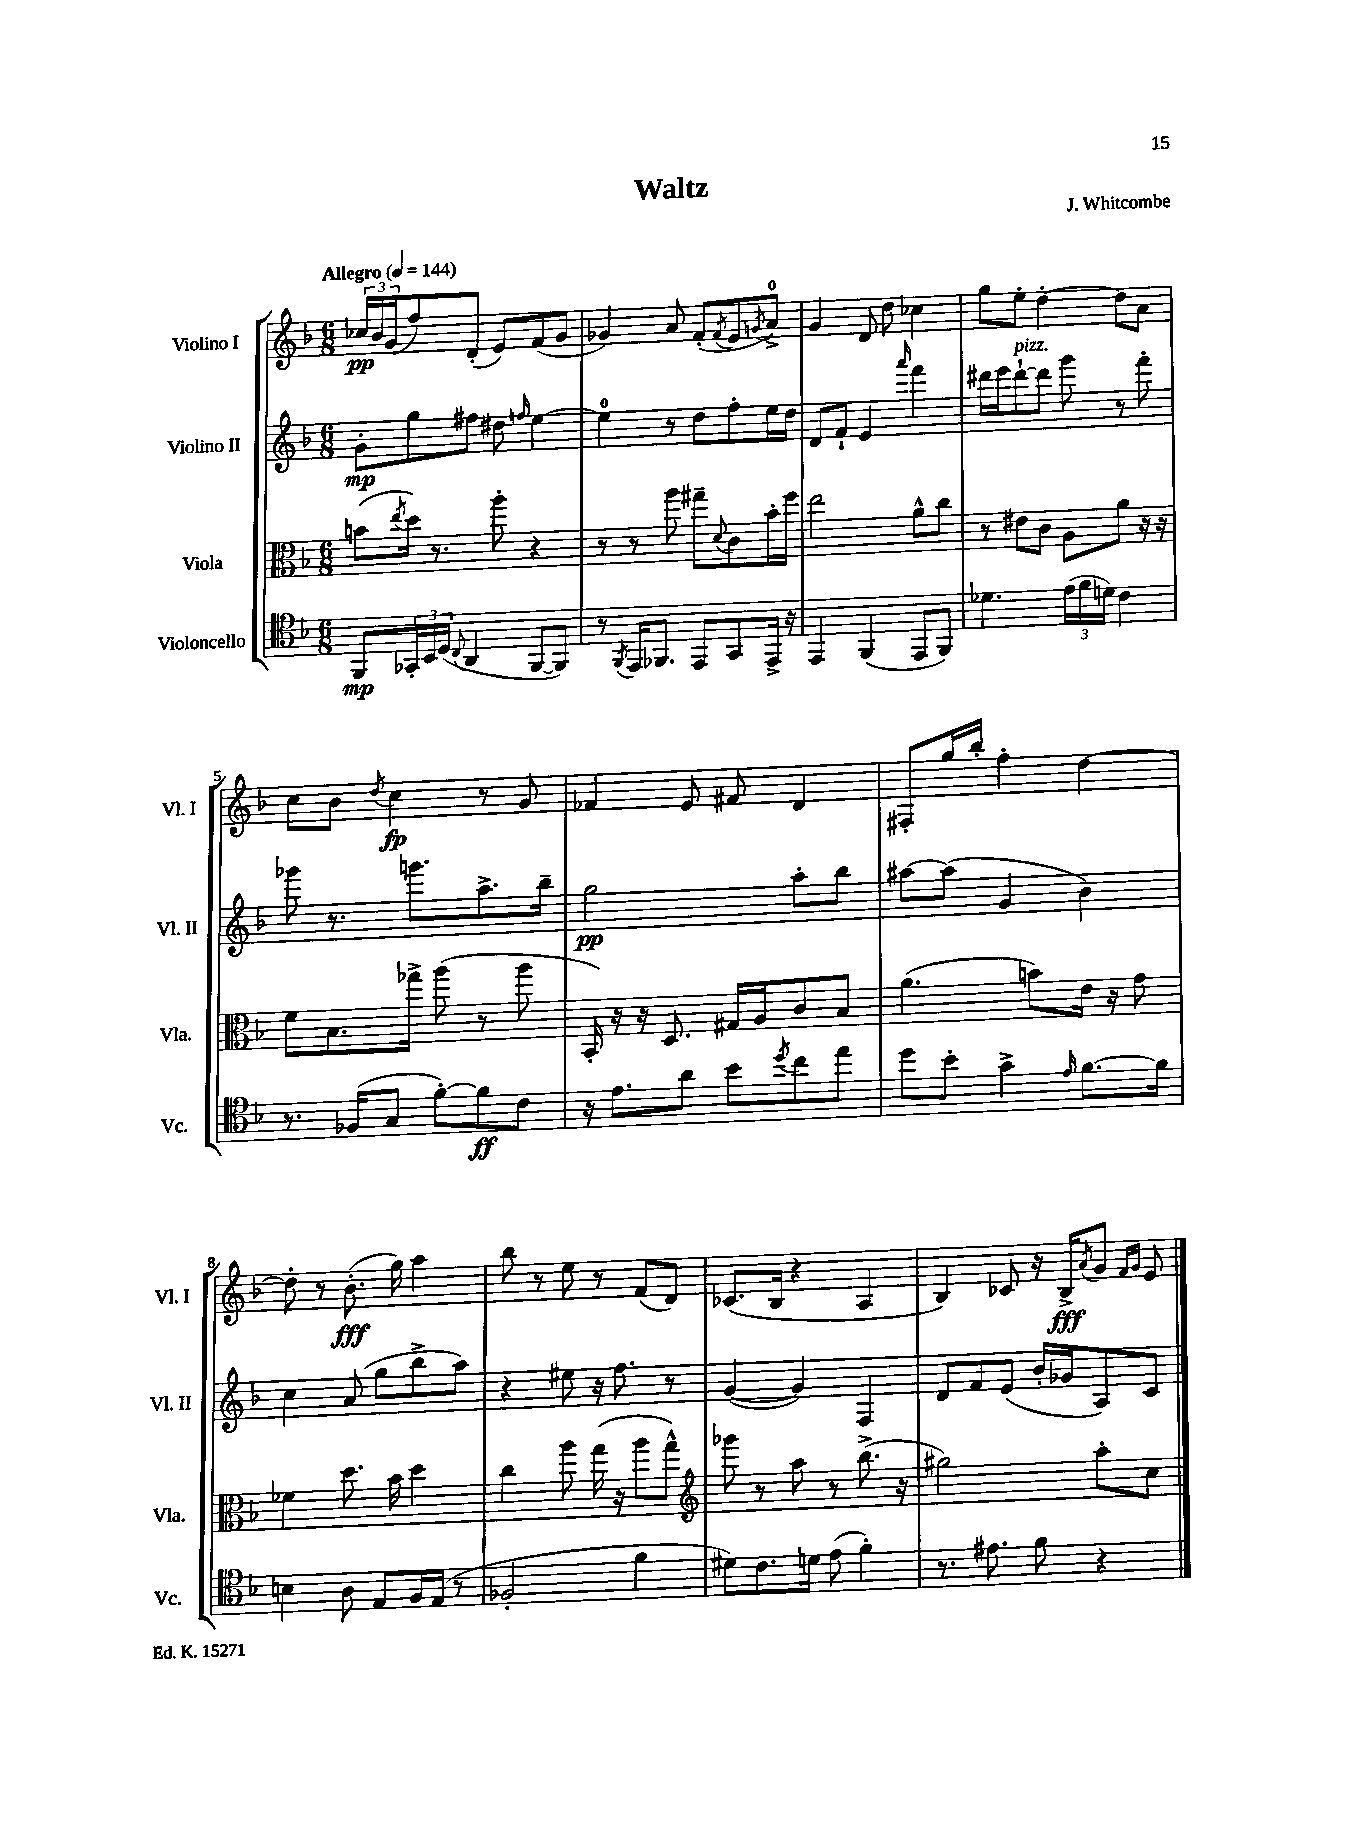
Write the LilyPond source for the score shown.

\header { title = "Waltz" composer = "J. Whitcombe" }
<<
\new StaffGroup <<
\new Staff = "s0" \with { instrumentName = "Violino I" shortInstrumentName = "Vl. I" } {
    \clef treble \key f \major \numericTimeSignature \time 6/8 \tempo "Allegro" 4 = 144
    \tuplet 3/2 { ces''16\pp bes'16 g'16( } f''8) d'8-.( e'8) f'8( g'8 |
    ges'4) a'8 f'8-.( \acciaccatura { f'8 } e'8 \acciaccatura { g'8 } a'8-0->) |
    g'4 d'8 d''8 ces''4 |
    g''8 e''8-. d''4~-. d''8 a'8 |
    c''8 bes'8 \acciaccatura { d''8 } c''4\fp r8 g'8 |
    fes'4 e'8 fis'8 d'4 |
    fis8-. g''16 bes''16-. f''4-. d''4~ |
    d''8-. r8 bes'8.-.\fff( g''16) a''4 |
    bes''8 r8 e''8 r8 f'8( d'8) |
    ces'8.( bes16 r4 a4 |
    bes4) ces'8 r16 bes16->\fff \acciaccatura { a'8 } g'8 \grace { f'16 g'16 } e'8 \bar "|." |
}
\new Staff = "s1" \with { instrumentName = "Violino II" shortInstrumentName = "Vl. II" } {
    \clef treble \key f \major \numericTimeSignature \time 6/8
    g'8-.\mp g''8 fis''8 dis''8 \grace { f''16 } e''4~ |
    e''4-0 r8 d''8 f''8-. e''16 d''16 |
    d'8 f'8-! e'4 \grace { a'''16 } f'''4 |
    dis'''16 e'''16 dis'''8~-!^\markup { \italic "pizz." } dis'''8 g'''8 r8 f'''8-. |
    ges'''8 r8. g'''8. a''8.-> bes''16-- |
    g''2\pp a''8-. bes''8 |
    ais''8~ ais''8( g'4 bes'4) |
    c''4 a'8( g''8 bes''8-> a''8) |
    r4 eis''8 r16 f''8. r8 |
    g'4~( g'4) f4 |
    d'8 f'8 e'8( bes'16-. ges'16 a8) c'8 \bar "|." |
}
\new Staff = "s2" \with { instrumentName = "Viola" shortInstrumentName = "Vla." } {
    \clef alto \key f \major \numericTimeSignature \time 6/8
    b'8( \acciaccatura { e''8 } d''16) r8. a''8-. r4 |
    r8 r8 a''8 gis''8-- \appoggiatura { d'8 } c'8 bes'16-. f''16 |
    e''2 a'8-^ c''8 |
    r8 eis'8 c'8 a8 a'8 r16 r16 |
    f'8 bes8. ges''16-> a''8( r8 a''8 |
    bes,16-.) r16 r16 d8. gis16 a16 c'8 bes8 |
    a'4.( b'8) e'16 r16 g'8 |
    fes'4 d''8. bes'16 d''4 |
    c''4 a''8 g''16( r16 a''8 g''8-^) |
    \clef treble ges'''8 r8 a''8 r8 bes''8.->( r16 |
    gis''2) a''8-. c''8 \bar "|." |
}
\new Staff = "s3" \with { instrumentName = "Violoncello" shortInstrumentName = "Vc." } {
    \clef tenor \key f \major \numericTimeSignature \time 6/8
    f,8\mp \tuplet 3/2 { ges,16-. bes,16 d16( } \appoggiatura { c8 } a,4 f,8~ f,8) |
    r8 \acciaccatura { f,8 } e,16 fes,8. e,8 g,8 e,16-> r16 |
    e,4 f,4( e,8 f,8) |
    des'4. \tuplet 3/2 { e'16( f'16 d'16) } c'4 |
    r8. fes16( g8 f'8~-.) f'8\ff c'8 |
    r16 e'8. a'8 bes'8 \acciaccatura { d''8 } c''8 e''8 |
    d''8 bes'8-. g'4-> \grace { e'16 } f'8.~ f'16 |
    b4 a8 e8 f16 e16( r8 |
    fes2-. f'4 |
    dis'8) c'8. d'16 e'8( f'4-.) |
    r8. eis'8. f'8 r4 \bar "|." |
}
>>
>>
